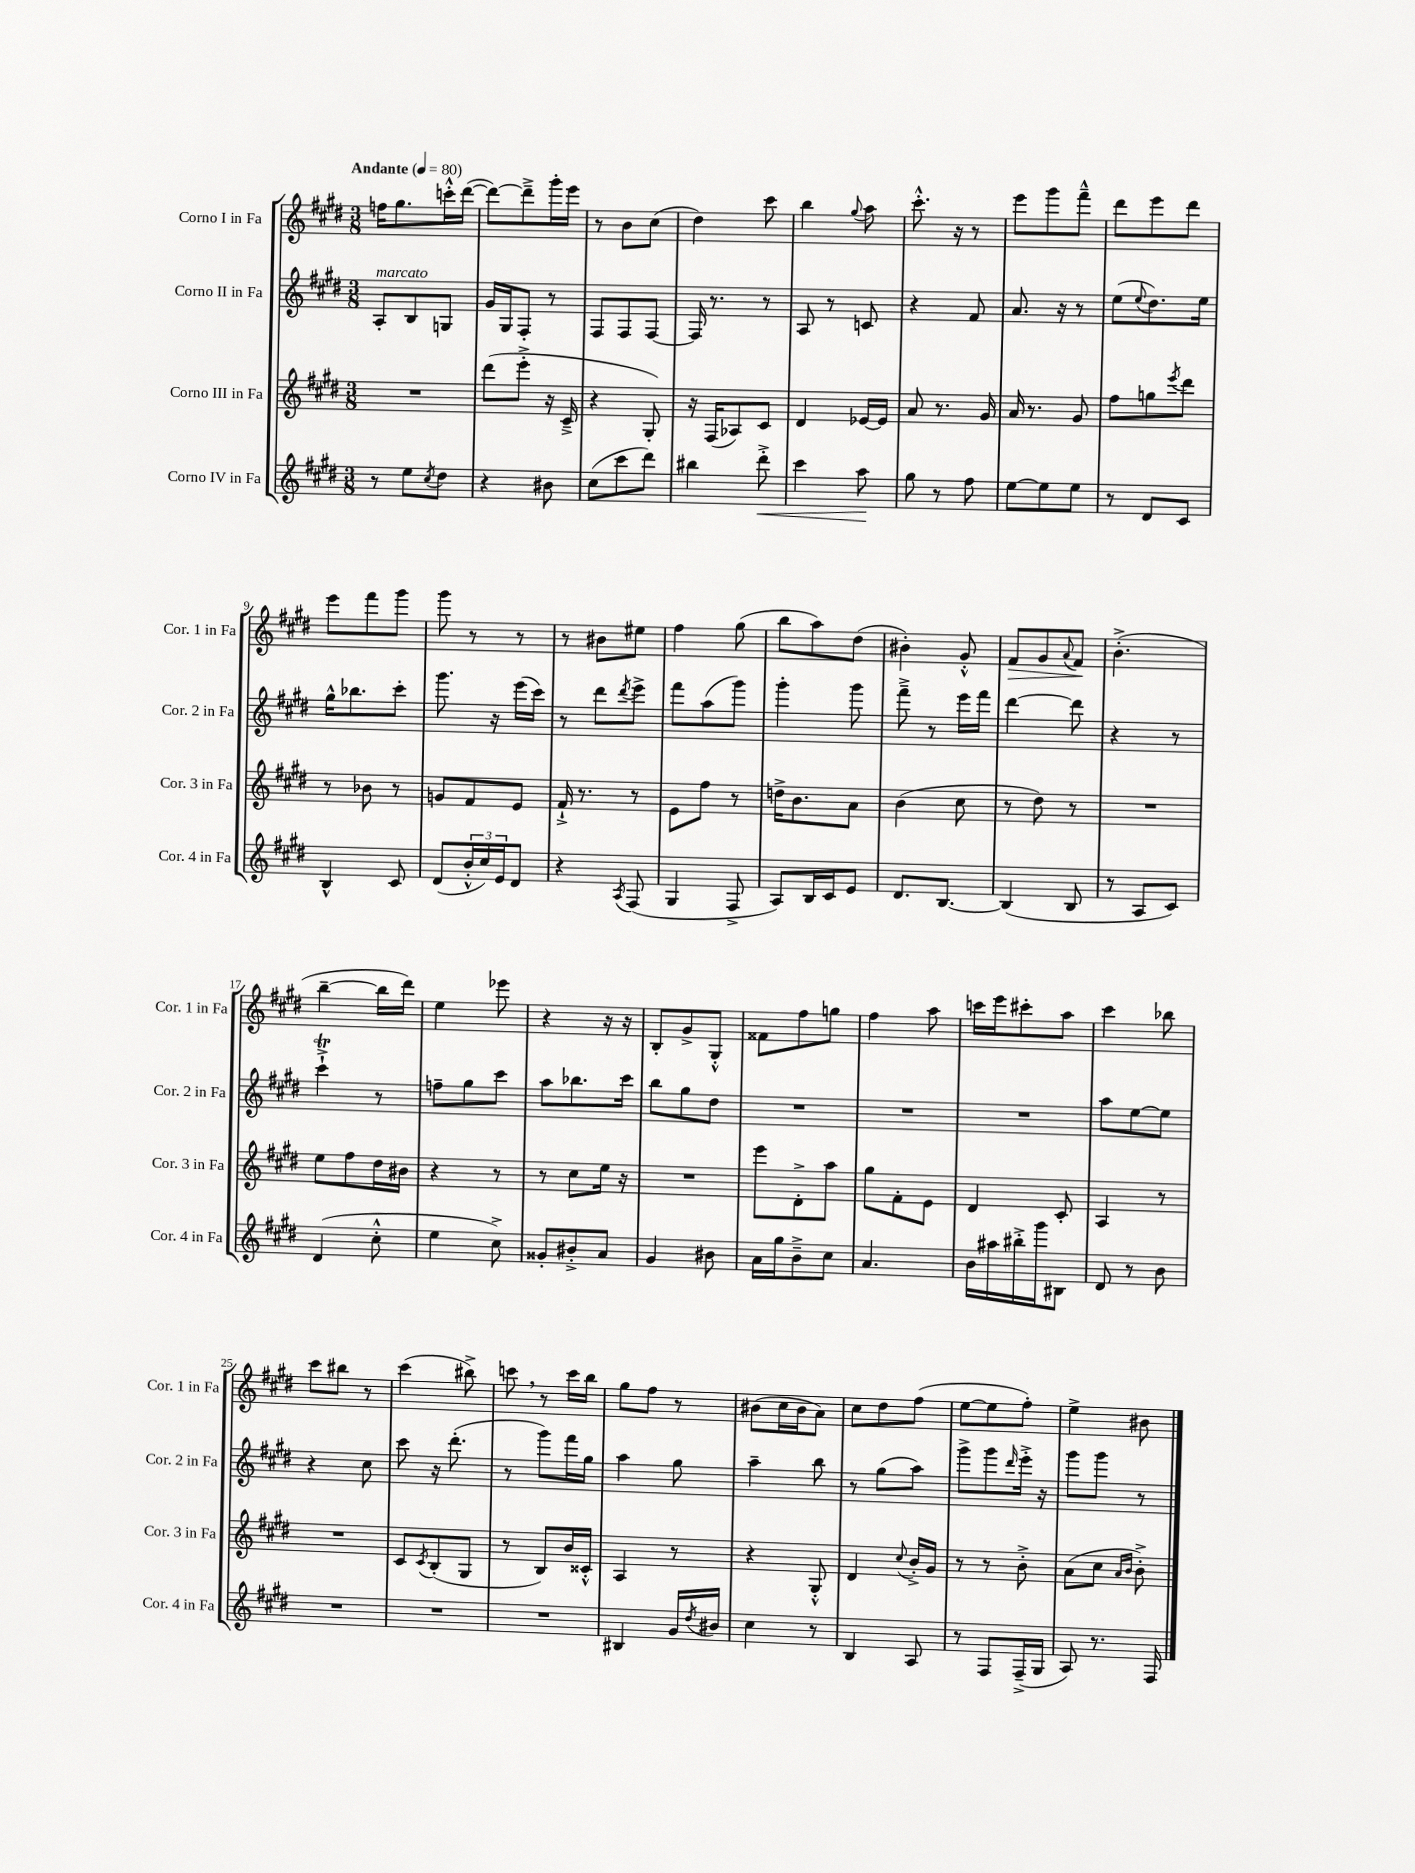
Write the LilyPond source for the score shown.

<<
\new StaffGroup <<
\new Staff = "s0" \with { instrumentName = "Corno I in Fa" shortInstrumentName = "Cor. 1 in Fa" } {
    \clef treble \key e \major \numericTimeSignature \time 3/8 \tempo "Andante" 4 = 80
    f''16 gis''8. c'''16-.-^ dis'''16~( |
    dis'''8~) dis'''8---> gis'''16-. e'''16 |
    r8 b'8 cis''8( |
    dis''4) cis'''8 |
    b''4 \appoggiatura { gis''8 } a''8 |
    cis'''8.-.-^ r16 r8 |
    e'''8 gis'''8 fis'''8---^ |
    dis'''8 e'''8 dis'''8 |
    e'''8 fis'''8 gis'''8 |
    gis'''8 r8 r8 |
    r8 bis'8 eis''8 |
    fis''4 gis''8( |
    b''8 a''8) dis''8( |
    bis'4-.) gis'8-.-^ |
    fis'8\> gis'8 \appoggiatura { a'8 } fis'8\! |
    b'4.-.->( |
    b''4~-- b''16 dis'''16) |
    e''4 ees'''8 |
    r4 r16 r16 |
    b8-. gis'8-> gis8-.-^ |
    fisis'8 fis''8 g''8 |
    fis''4 a''8 |
    c'''16 e'''16 cis'''8-. a''8 |
    cis'''4 bes''8 |
    cis'''8 bis''8 r8 |
    cis'''4( bis''8->) |
    c'''8 \breathe r8 c'''16 b''16 |
    gis''8 fis''8 r8 |
    bis'8( cis''16 bis'16 a'8) |
    cis''8 dis''8 fis''8( |
    e''8~ e''8 fis''8-.) |
    e''4-> bis'8 \bar "|." |
}
\new Staff = "s1" \with { instrumentName = "Corno II in Fa" shortInstrumentName = "Cor. 2 in Fa" } {
    \clef treble \key e \major \numericTimeSignature \time 3/8
    a8-.^\markup { \italic "marcato" } b8 g8 |
    gis'16 gis16 fis8-. r8 |
    fis8 fis8 fis8~ |
    fis16 r8. r8 |
    a8 r8 c'8 |
    r4 fis'8 |
    a'8. r16 r8 |
    e''8( \appoggiatura { e''8 } dis''8.) e''16 |
    gis''16-^ bes''8. cis'''8-. |
    gis'''8. r16 e'''16( cis'''16) |
    r8 dis'''8 \acciaccatura { dis'''8 } e'''8-> |
    fis'''8 a''8( gis'''8) |
    gis'''4-. gis'''8 |
    fis'''8---> r8 e'''16 fis'''16 |
    dis'''4~ dis'''8 |
    r4 r8 |
    cis'''4-!->\trill r8 |
    f''8-- gis''8 cis'''8 |
    a''8 bes''8. cis'''16 |
    b''8 gis''8 dis''8 |
    R4. |
    R4. |
    R4. |
    a''8 e''8~ e''8 |
    r4 cis''8 |
    cis'''8 r16 dis'''8.-.( |
    r8 gis'''8) fis'''16 gis''16 |
    a''4 gis''8 |
    a''4-- b''8 |
    r8 gis''8( a''8) |
    gis'''8-> gis'''8 \grace { dis'''16 } e'''16-.-> r16 |
    gis'''8 gis'''8 r8 \bar "|." |
}
\new Staff = "s2" \with { instrumentName = "Corno III in Fa" shortInstrumentName = "Cor. 3 in Fa" } {
    \clef treble \key e \major \numericTimeSignature \time 3/8
    R4. |
    dis'''8( e'''8-.-> r16 cis'16---> |
    r4 gis8-.) |
    r16 fis16( aes8) cis'8 |
    dis'4 ees'16~ ees'16 |
    a'8 r8. gis'16 |
    a'16 r8. gis'8 |
    fis''8 g''8 \acciaccatura { e'''8 } dis'''8 |
    r8 bes'8 r8 |
    g'8 fis'8 e'8 |
    fis'16-!-> r8. r8 |
    e'8 fis''8 r8 |
    d''16-> b'8. a'8 |
    b'4( cis''8 |
    r8 dis''8) r8 |
    R4. |
    e''8 fis''8 dis''16 bis'16 |
    r4 r8 |
    r8 cis''8 e''16 r16 |
    R4. |
    e'''8 dis'8-.-> a''8 |
    gis''8 fis'8-. e'8 |
    dis'4 cis'8-. |
    a4 r8 |
    R4. |
    cis'8 \acciaccatura { cis'8 } b8-.( gis8 |
    r8 b8) b'16 cisis'16-.-^ |
    a4 r8 |
    r4 gis8-.-^ |
    dis'4 \appoggiatura { cis''8 } b'16-.-> gis'16 |
    r8 r8 b'8-.-> |
    a'8( cis''8 \grace { a'16 b'16 } b'8-.->) \bar "|." |
}
\new Staff = "s3" \with { instrumentName = "Corno IV in Fa" shortInstrumentName = "Cor. 4 in Fa" } {
    \clef treble \key e \major \numericTimeSignature \time 3/8
    r8 e''8 \acciaccatura { cis''8 } dis''8 |
    r4 bis'8 |
    cis''8( cis'''8 dis'''8) |
    bis''4 dis'''8-.->\< |
    cis'''4 a''8\! |
    gis''8 r8 fis''8 |
    e''8~ e''8 e''8 |
    r8 dis'8 cis'8 |
    b4-^ cis'8 |
    dis'8( \tuplet 3/2 { b'16-.-^ cis''16) e'16 } dis'8 |
    r4 \acciaccatura { a8 } fis8( |
    gis4 fis8-> |
    a8) b16 cis'16 e'8 |
    dis'8. b8.~ |
    b4( b8 |
    r8 a8 cis'8) |
    dis'4( cis''8-.-^ |
    e''4 cis''8->) |
    gisis'8-. bis'8-.-> a'8 |
    gis'4 bis'8 |
    a'16 gis''16 b'8---> cis''8 |
    a'4. |
    b'16 ais''16 bis''16-.-> gis'''16 bis8 |
    dis'8 r8 b'8 |
    R4. |
    R4. |
    R4. |
    bis4 gis'16 \acciaccatura { dis''8 } bis'16 |
    cis''4 r8 |
    b4 a8 |
    r8 fis8 fis16--->( gis16 |
    a8) r8. fis16 \bar "|." |
}
>>
>>
